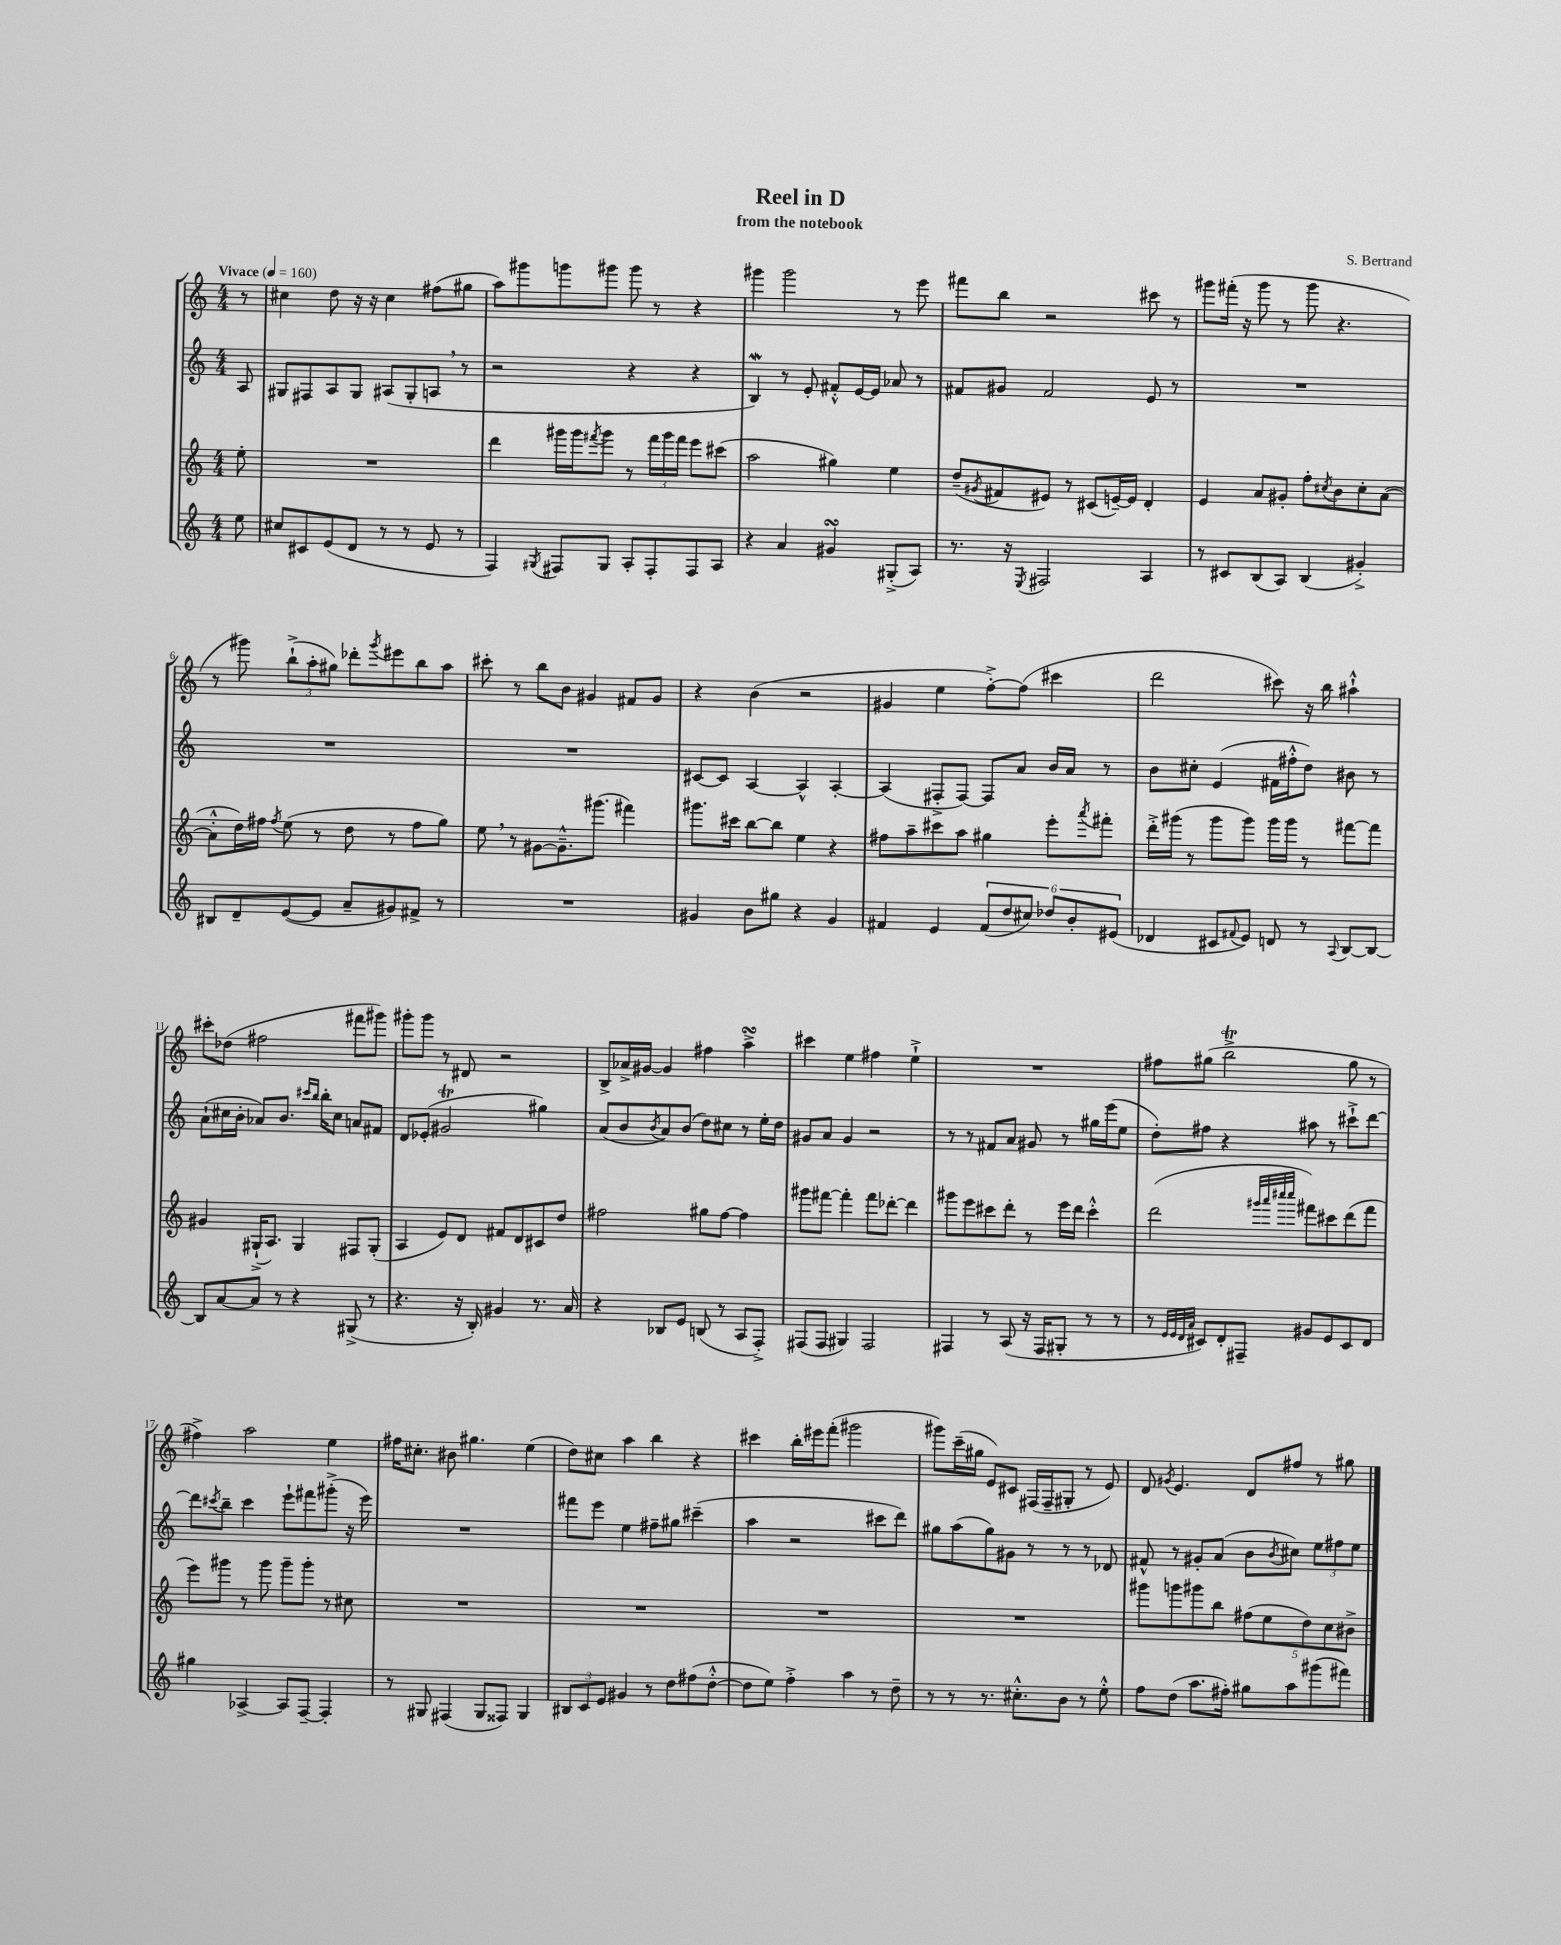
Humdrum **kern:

**kern	**kern	**kern	**kern
*part4	*part3	*part2	*part1
*staff4	*staff3	*staff2	*staff1
*clefG2	*clefG2	*clefG2	*clefG2
*k[]	*k[]	*k[]	*k[]
*M4/4	*M4/4	*M4/4	*M4/4
*MM160	*MM160	*MM160	*MM160
=	=	=	=
!	!	!	!LO:TX:a:B:t=Vivace
8ee\	8ee'\	8A/	8r
=1	=1	=1	=1
8cc#X/L	1r	8G#X/L	4cc#X\
8c#X/	.	8F#X/	.
(8e/	.	8A/	8dd\
8d/J	.	8G#/J	16r
.	.	.	16r
8r	.	(8A#X/L	4cc#\
8r	.	8G#'/	.
8e/	.	8An,/J	(8ff#X\L
8r	.	8r	8gg#X\J
=2	=2	=2	=2
4F/)	4ddd\	2r	8aa\L)
.	.	.	8ggg#X\
8qG#X/	.	.	.
8F#X/L	16ggg#X\LL	.	8gggn\
.	16ggg#\J	.	.
.	8qfff#X/	.	.
8G#/J	8ggg#\J	.	8ggg#X\J
8A'/L	8r	4r	8ggg#\
8F#'/	24fff#\LL	.	8r
.	24ggg#\	.	.
.	24fff#\JJ	.	.
8F#/	8eee\L	4r	4r
8A/J	(8ccc#X\J	.	.
=3	=3	=3	=3
4r	2aa\	4BW/)	4ggg#X\
4a/	.	8r	2ggg#\
.	.	8e'/	.
4g#XsSsS/	4gg#X\)	8f#X'^^/L	.
.	.	[16e/L	.
.	.	16e/JJ]	.
(8G#X'^/L	4ee\	8a-X/	8r
8A/J)	.	8r	8eee\
=4	=4	=4	=4
8.r	(8dd~/L	8f#X/L	8fff#X\L
.	8qg#X/	.	.
.	8f#X/	8g#X/J	8bb\J
16r	.	.	.
8qE/	.	.	.
2F#X/	8e#X/J)	2f#/	2r
.	8r	.	.
.	(8c#X/L	.	.
.	[16en~/L)	.	.
.	16e/JJ]	.	.
4A/	4d'/	8e/	8ccc#X\
.	.	8r	8r
=5	=5	=5	=5
8r	4e/	1r	8ggg#X\L
8c#X/L	.	.	(16fff#X'\Jk
.	.	.	16r
(8B/	8a/L	.	8ggg#\
8A/J)	8g#X'/J	.	8r
(4B/	8ff'\L	.	8ggg#\
.	8qcc#X/	.	.
.	8b\	.	4.r
4g#X'^/)	8cc#'\	.	.
.	([8a\J	.	.
!!LO:LB:g=z
=6	=6	=6	=6
8B#X/L	8a'^^\L]	1r	8r
8d~/	16dd\L)	.	8ggg#X\)
.	16ff#X\JJ	.	.
.	8qff#/	.	.
([8e/	(8ee\	.	(12bb`^\L
.	.	.	12aa'\
8e/J]	8r	.	.
.	.	.	12gg#X\J)
8a~/L	8dd\	.	8ddd-X'\L
.	.	.	8qggg#/
8g#X/)	8r	.	8eee#X\
8f#X^/J	8ff#\L	.	8bb\
8r	8gg\J)	.	8aa\J
=7	=7	=7	=7
1r	8ee,\	1r	8ccc#X'\
.	8r	.	8r
.	[8g#X\L	.	8bb\L
.	8.g#~^^\]	.	8b\J
.	.	.	4g#X/
.	(8.ggg#X\J	.	.
.	4fff#X\)	.	8f#X/L
.	.	.	8g#/J
=8	=8	=8	=8
4g#X/	8.ggg#X\L	[8c#X/L	4r
.	.	8c#/J]	.
.	16ccc#X\Jk	.	.
8b\L	[8bb\L	[4A/	(4b\
8gg#X\J	8bb\J]	.	.
4r	4ee\	4A^^/]	2r
4g#/	4r	[4A'/	.
=9	=9	=9	=9
4f#X/	8ff#X\L	(4A/]	4g#X/
.	8aa~\	.	.
4e/	8ccc#X\	8F#X'^/L	4ee\
.	8aa\J	[8F#/J)	.
(12f#/L	4gg#X\	8F#/L]	[8ff'^\L)
12dd/	.	.	.
.	.	8a/J	(8ff\J]
12cc#X/J)	.	.	.
12dd-X/L	8eee'\L	16b/LL	4ccc#X\
.	.	16a/JJ	.
12b'/	.	.	.
.	8qaaa/	.	.
.	8fff#X'\J	8r	.
(12e#X/J	.	.	.
=10	=10	=10	=10
4d-X/	16ddd'^\LL	8b\L	2ddd\
.	(16ggg#X\JJ	.	.
.	8r	8cc#X'\J	.
8c#X/L	8ggg#\L	(4e/	.
8qqf#X/	.	.	.
8e/J)	8ggg#\J)	.	.
8dn/	16ggg#\LL	16f#X\LL	8ccc#X\)
.	16ggg#\JJ	16ff#X'^^\J	.
8r	8r	8dd\J)	16r
.	.	.	16bb\
8qqA/	.	.	.
[8B/L	[8fff#X\L	8b#X\	4aa#X`^^\
8B/J_	8fff#\J]	8r	.
!!LO:LB:g=z
=11	=11	=11	=11
8B/L]	4g#X/	(8a`\L	8ccc#X'\L
[8a/	.	16cc#X\L	(8dd-X\J
.	.	16b'\JJ	.
8a/J]	(16G#X`^/KL	8a-X/L)	2ff#X\
.	8.A/J)	.	.
8r	.	8.b/J	.
4r	4G#/	.	.
.	.	16qqccc#X/LL	.
.	.	16qqbb/JJ	.
.	.	16bb'\KL	.
.	.	8cc#\J	.
(8G#X^/	8F#X/L	8an/L	8fff#X\L
8r	(8G#'/J	8f#X/J	8ggg#X\J)
=12	=12	=12	=12
4.r	4A/	8d/L	8ggg#X'\L
.	.	(8e-X'/J	8ggg#\J
.	8e/L)	2g#Xt/	8r
16r	8d/J	.	8d#X/
16B'/)	.	.	.
4g#X/	8f#X/L	.	2r
.	8d/	.	.
8.r	8c#X/	4gg#X\)	.
.	8dd/J	.	.
16a/	.	.	.
=13	=13	=13	=13
4r	2ff#X\	(8a/L	8B^/L
.	.	8b/	16a-X^/L
.	.	.	[16g#X/JJ
.	.	8qb/	.
8B-X/L	.	8a/)	4g#/]
8e/J	.	(8b/J	.
(8Bn/	8gg#X\L	8dd\L)	4ff#X\
8r	[8ff#\J	8cc#X\J	.
8A/L	4ff#\]	8r	4aasSSS^\
8F'^/J)	.	16ee'\LL	.
.	.	16dd\JJ	.
=14	=14	=14	=14
(8F#X/L	8ggg#X\L	8g#X/L	4ccc#X\
8F#/J	[8fff#X\J	8a/J	.
4G#X/)	4fff#'\]	4g#/	4ee\
2F#/	8fff#\L	2r	4ff#X\
.	[8ddd-X'\J	.	.
.	4ddd-\]	.	4ee`^\
=15	=15	=15	=15
4F#X/	8ggg#X\L	8r	1r
.	8eee\	8r	.
8r	8ccc#X\	8f#X/L	.
(8A/	8ddd'\J	8a/J	.
16r	8r	8g#X/	.
16F#/KL	.	.	.
8G#X'/J	16eee\LL	8r	.
.	16ddd\JJ	.	.
8r	4ccc#'^^\	16gg#X\LL	.
.	.	(16eee\J	.
8r	.	8ee\J	.
=16	=16	=16	=16
8r	(2ddd\	8dd'\L)	8ff#X\L
32qqe/LLL	.	.	.
32qqe/	.	.	.
32qqd/	.	.	.
32qqa/JJJ	.	.	.
8c#X/L)	.	8ff#X\J	(8gg#X\J
8d'/	.	4r	2bbt^\
8F#X~/J	.	.	.
.	32qqggg#X/LLL	.	.
.	32qqaaa/	.	.
.	32qqcccc#X/	.	.
.	32qqcccc#/JJJ	.	.
8g#X/L	8fff#X\L)	8aa#X\	.
8e/	8ccc#X\	8r	.
8c#/	(8ddd\	8ccc#X`^\L	8gg#\
8d/J	8fff#\J	[8ddd\J	8r
!!LO:LB:g=z
=17	=17	=17	=17
4gg#X\	8eee\L)	8ddd\L]	4ff#X^\)
.	.	8qccc#X/	.
.	8ggg#X\J	8bb~\J	.
[4A-X^/	8r	4ccc#\	2aa\
.	8ggg#\	.	.
8A-/L]	8ggg#~\L	8eee`\L	.
[8F~/J	8ggg#'\J	8fff#X\	.
4F'/]	8r	(8ggg#X'^\J	4ee\
.	8cc#X\	16r	.
.	.	16eee\)	.
=18	=18	=18	=18
8r	1r	1r	16ff#X\KL
.	.	.	8.cc#X'\J
8G#X/	.	.	.
(4F#X/	.	.	8b#X\
.	.	.	4.gg#X\
8G#/L	.	.	.
8F##X/J)	.	.	.
4G#/	.	.	(4ee\
=19	=19	=19	=19
12B#X/L	1r	8fff#X\L	8dd\L)
12c/	.	.	.
.	.	8eee\J	8cc#X\J
12e/J	.	.	.
4g#X/	.	4ee\	4aa\
8r	.	8ff#X~\L	4bb\
8dd\L	.	8gg#X\J	.
(8ff#X\	.	(4ccc#X~\	4r
[8dd'^^\J	.	.	.
=20	=20	=20	=20
8dd\L]	1r	4aa\	4ccc#X\
8ee\J)	.	.	.
4ff'^\	.	2r	16bb'\LL
.	.	.	16eee#X\J
.	.	.	(8fff'\J
4aa\	.	.	2ggg#X\
8r	.	8ccc#X\L	.
8dd~\	.	8ddd\J)	.
=21	=21	=21	=21
8r	1r	8gg#X\L	8ggg#X\L)
8r	.	(8aa\	(16ccc~\L
.	.	.	16gg#X\JJ
8.r	.	8gg#\)	8e/L)
.	.	8g#X\J	8c#X/J
8.cc#X'^^\L	.	.	.
.	.	8r	(16F#X/LL
.	.	.	16F#~/J
8b\J	.	8r	8G#X'/J
8r	.	8r	8r
8ee'^^\	.	8d-X/	8e/)
=22	=22	=22	=22
8ff\L	8ggg#X\L	8f#X^^/	8d/
.	.	.	8qg#X/
(8dd\J	8gggn\	8r	4.e/
8.aa\L	8ggg#X\	8g#X'/L	.
.	8bb\J	(8a/J	.
16ff#X'\Jk)	.	.	.
8gg#X\L	(10ff#X\L	8b\L	8d/L
.	10ee\	.	.
.	.	8qb/	.
8aa\	.	8cc#X\J)	8ff#X/J
.	10dd\)	.	.
(8ggg#X\	.	12ee\L	8r
.	10cc\	.	.
.	.	12ff#X\	.
8fff#X\J)	.	.	8gg#X\
.	10b#X^\J	.	.
.	.	12ee\J	.
==	==	==	==
*-	*-	*-	*-
